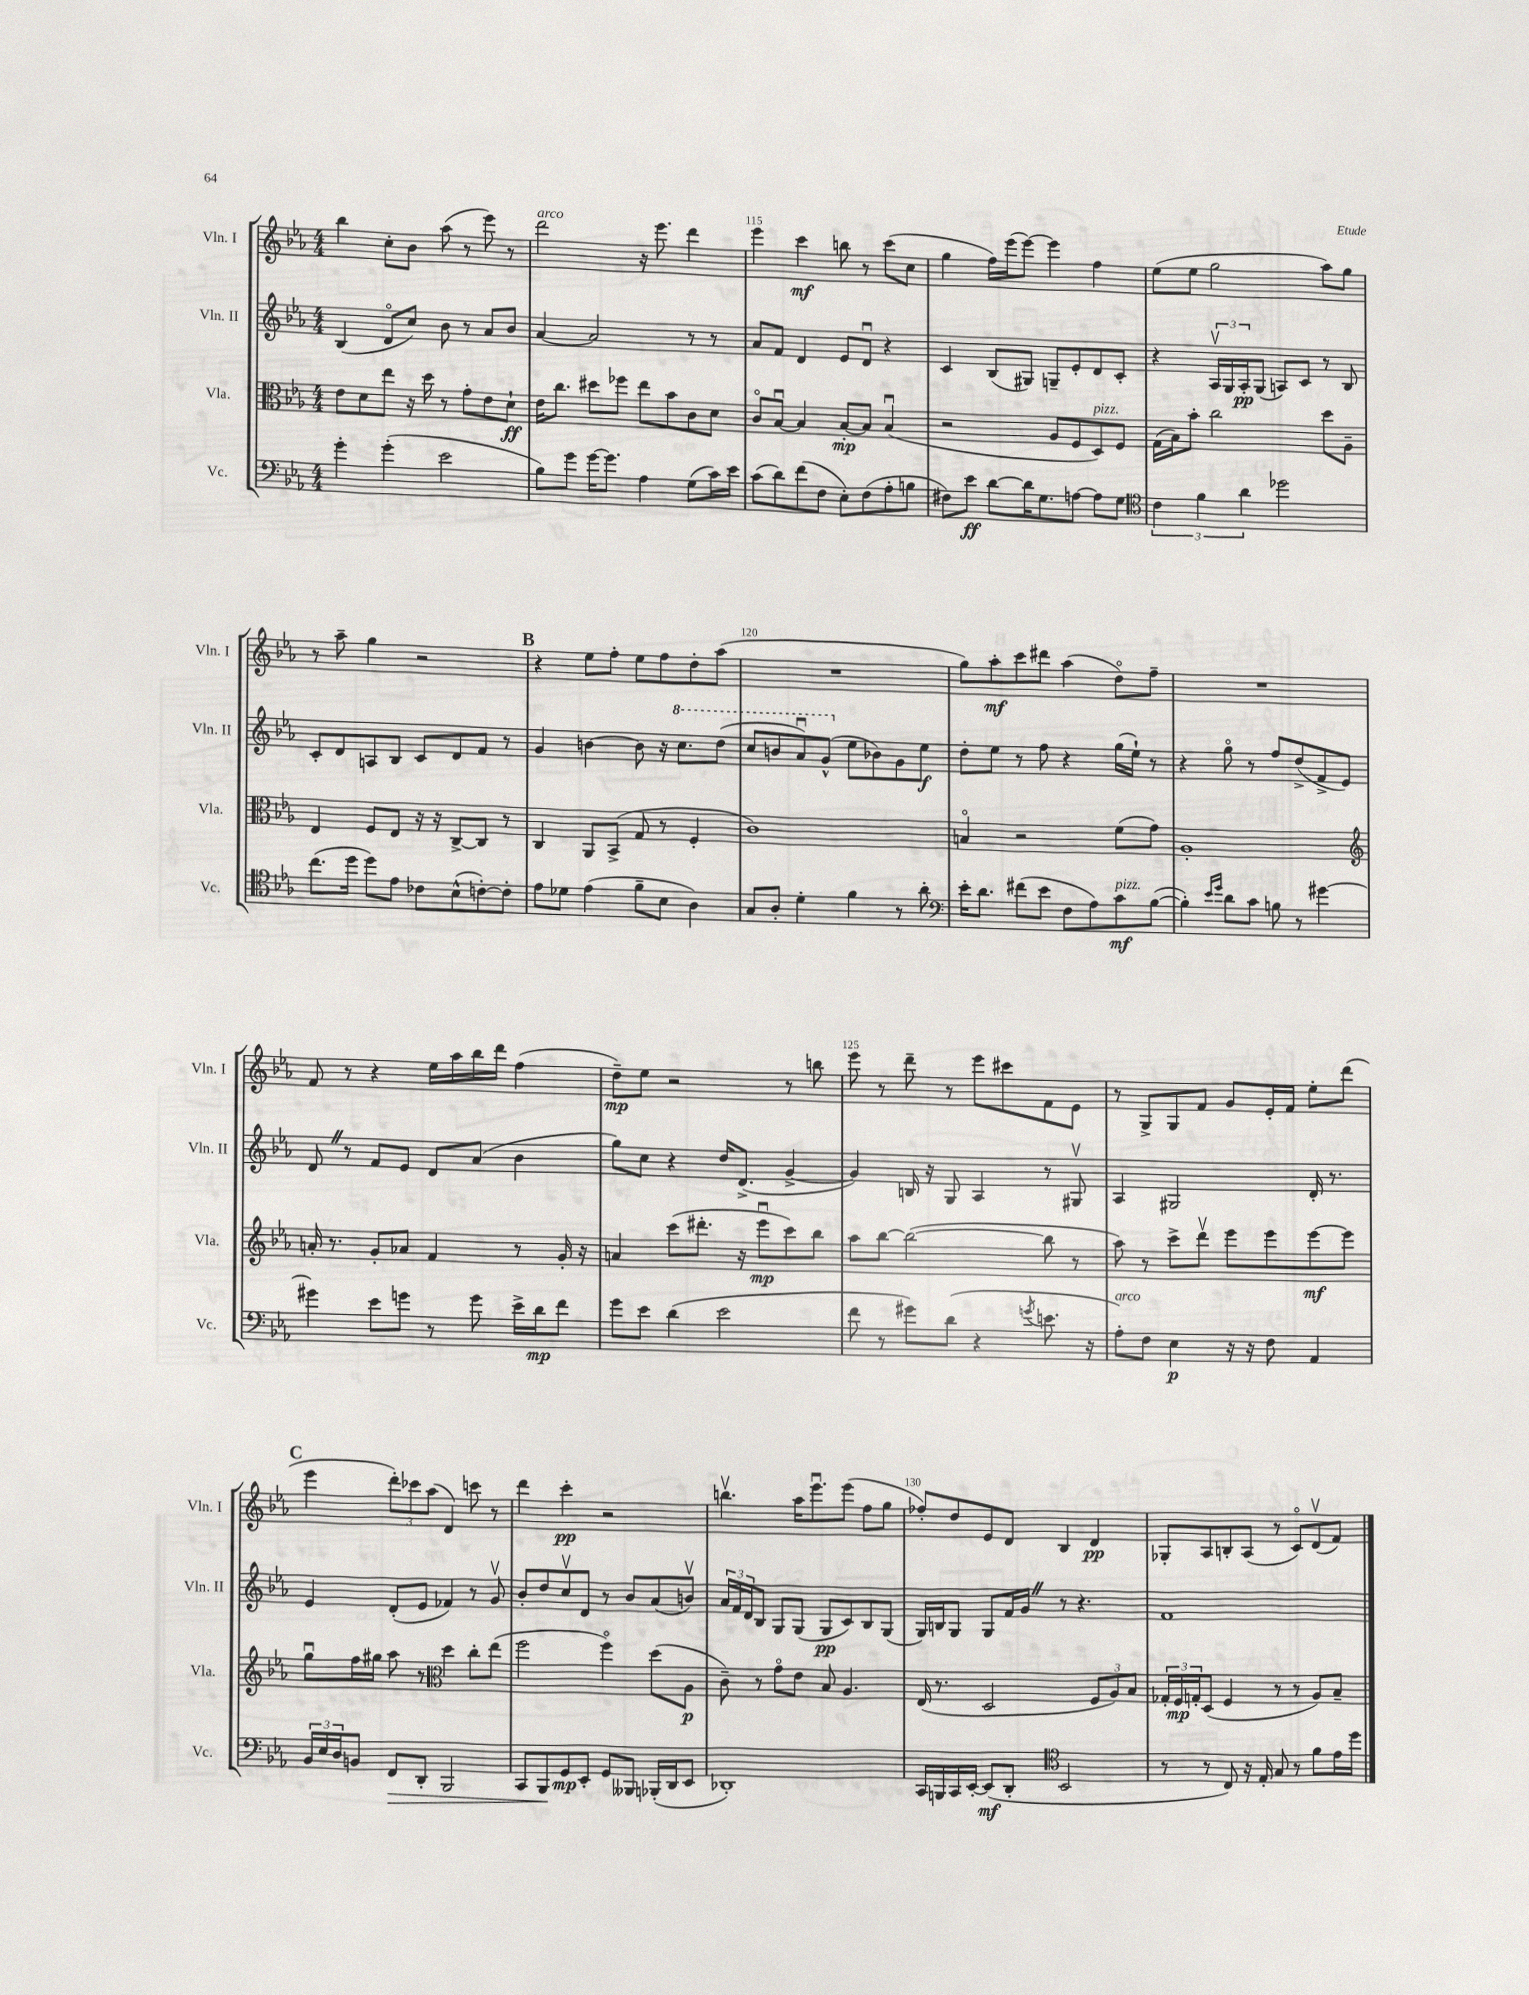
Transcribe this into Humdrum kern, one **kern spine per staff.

**kern	**dynam	**kern	**dynam	**kern	**dynam	**kern	**dynam
*part4	*part4	*part3	*part3	*part2	*part2	*part1	*part1
*staff4	*staff4	*staff3	*staff3	*staff2	*staff2	*staff1	*staff1
*I"Vc.	*	*I"Vla.	*	*I"Vln. II	*	*I"Vln. I	*
*I'Vc.	*	*I'Vla.	*	*I'Vln. II	*	*I'Vln. I	*
*clefF4	*	*clefC3	*	*clefG2	*	*clefG2	*
*k[b-e-a-]	*	*k[b-e-a-]	*	*k[b-e-a-]	*	*k[b-e-a-]	*
*M4/4	*	*M4/4	*	*M4/4	*	*M4/4	*
=113	=113	=113	=113	=113	=113	=113	=113
4g'\	.	8e-\L	.	(4B-/	.	4bb-\	.
.	.	8d\	.	.	.	.	.
(4g'\	.	8ee-\J	.	8d/L	.	8cc'\L	.
.	.	16r	.	8cc/J)	.	8b-\J	.
.	.	16dd\	.	.	.	.	.
2e-\	.	8r	.	8b-\	.	(8aa-\	.
.	.	8g'\L	.	8r	.	8r	.
.	.	8e-\	.	8a-/L	.	8eee-\)	.
.	.	8d`\J	ff	8b-/J	.	8r	.
=114	=114	=114	=114	=114	=114	=114	=114
!	!	!	!	!	!	!LO:TX:a:i:t=arco	!
8B-\L)	.	16e-\KL	.	[4a-/	.	2ddd\	.
.	.	8.cc\J	.	.	.	.	.
8g\J	.	.	.	.	.	.	.
[16g\KL	.	8dd#X\L	.	2a-/]	.	.	.
8.g\J]	.	.	.	.	.	.	.
.	.	8ff-X\J	.	.	.	.	.
4A-\	.	8ee-\L	.	.	.	16r	.
.	.	.	.	.	.	8.eee-\	.
.	.	8b-\	.	.	.	.	.
(8G\L	.	8c\	.	8r	.	4ddd\	.
16c\L)	.	8d\J	.	8r	.	.	.
16e-\JJ	.	.	.	.	.	.	.
=115	=115	=115	=115	=115	=115	=115	=115
(8c\L	.	8c/L	.	8a-/L	.	4eee-\	.
8d\)	.	[8B-u/J	.	8f/J	.	.	.
(8f\	.	4B-/]	.	4d/	.	4ccc\	mf
8F\J	.	.	.	.	.	.	.
8E-'\L)	.	[8B-'/L	mp	8e-/L	.	8bbn\	.
(8F\	.	8B-/J]	.	8du/J	.	8r	.
8A-'\	.	(4B-u/	.	4r	.	(8ccc\L	.
8Bn\J	.	.	.	.	.	8cc\J	.
=116	=116	=116	=116	=116	=116	=116	=116
8F#X\L)	.	2r	.	4c/	.	4gg\	.
8e-\J	ff	.	.	.	.	.	.
[8d\L	.	.	.	(8B-/L	.	16ff\LL)	.
.	.	.	.	.	.	(16eee-\J	.
16d\K]	.	.	.	8G#X/J)	.	[8eee-\J)	.
8.G\	.	.	.	.	.	.	.
.	.	8A-/L	.	8Gn~/L	.	4eee-\]	.
[8An\J	.	8F/	.	8e-'/	.	.	.
!	!	!LO:TX:a:i:t=pizz.	!	!	!	!	!
8A\L]	.	8D/)	.	8d/	.	4ff\	.
8G\J	.	8F/J	.	8c'/J	.	.	.
=117	=117	=117	=117	=117	=117	=117	=117
*clefC4	*	*	*	*	*	*	*
6c\	.	(16G\LL	.	4r	.	(8ee-\L	.
.	.	16B-\J)	.	.	.	.	.
.	.	8b-'\J	.	.	.	8ee-\J	.
6f\	.	.	.	.	.	.	.
.	.	2cc\	.	24A-v/LL	.	2gg\	.
.	.	.	.	24G/	.	.	.
6a-\	.	.	.	24A-'/J	pp	.	.
.	.	.	.	(8G/J	.	.	.
2dd-X\	.	.	.	8An/L)	.	.	.
.	.	.	.	8c/J	.	.	.
.	.	8dd\L	.	8r	.	8aa-\L)	.
.	.	8A-~\J	.	8B-/	.	8gg\J	.
!!LO:LB:g=z
=118	=118	=118	=118	=118	=118	=118	=118
(8.cc\L	.	4E-/	.	8c'/L	.	8r	.
.	.	.	.	8d/	.	8aa-~\	.
16dd\Jk	.	.	.	.	.	.	.
8dd\L)	.	8F/L	.	8An/	.	4gg\	.
8e-\J	.	8E-/J	.	8B-/J	.	.	.
8c-X\L	.	16r	.	8c/L	.	2r	.
.	.	16r	.	.	.	.	.
(8B-^^\	.	[8C^/L	.	8d/	.	.	.
[8cn'\)	.	8C/J]	.	8f/J	.	.	.
8c'\J]	.	8r	.	8r	.	.	.
!!LO:REH:place=s1:t=B
=119	=119	=119	=119	=119	=119	=119	=119
8e-\L	.	4C/	.	4g/	.	4r	.
8d-X\J	.	.	.	.	.	.	.
(4e-\	.	8AA-/L	.	[4bn\	.	8ee-\L	.
.	.	(8BB-^/J	.	.	.	8ff'\J	.
8f~\L	.	8G/	.	8b\]	.	8ee-\L	.
8B-\J	.	8r	.	16r	.	8ff\	.
*	*	*	*	*8va	*	*	*
.	.	.	.	8.ccc\L	.	.	.
4A-\)	.	4F'/	.	.	.	8dd'\	.
.	.	.	.	(8ddd\J	.	(8aa-\J	.
=120	=120	=120	=120	=120	=120	=120	=120
8G/L	.	1c)	.	8ccc/L	.	1r	.
8A-'/J	.	.	.	8bbn/	.	.	.
4d'\	.	.	.	8aa-u/)	.	.	.
.	.	.	.	(8gg^^/J	.	.	.
*	*	*	*	*X8va	*	*	*
4f\	.	.	.	8ee-\L	.	.	.
.	.	.	.	8b-X\)	.	.	.
8r	.	.	.	8g\	.	.	.
8a-'\	.	.	.	8ee-\J	f	.	.
=121	=121	=121	=121	=121	=121	=121	=121
*clefF4	*	*	*	*	*	*	*
16e-'\KL	.	4Bn/	.	8dd'\L	.	8gg\L)	.
8.d\J	.	.	.	.	.	.	.
.	.	.	.	8ee-\J	.	8aa-'\	mf
(8f#X\L	.	2r	.	8r	.	8ccc\	.
8e-\J	.	.	.	8ff\	.	8ddd#X\J	.
8F\L	.	.	.	4r	.	(4aa-\	.
8A-\)	.	.	.	.	.	.	.
!LO:TX:a:i:t=pizz.	!	!	!	!	!	!	!
8c\	mf	(8f\L	.	(16gg\LL	.	8dd\L)	.
.	.	.	.	16ee-`\JJ)	.	.	.
([8B-\J	.	8g\J)	.	8r	.	8ff~\J	.
=122	=122	=122	=122	=122	=122	=122	=122
4B-'\])	.	1A-'	.	4r	.	1r	.
16qqe-/LL	.	.	.	.	.	.	.
16qqg/JJ	.	.	.	.	.	.	.
8d\L	.	.	.	8gg\	.	.	.
8c\J	.	.	.	8r	.	.	.
8Bn\	.	.	.	8ff/L	.	.	.
8r	.	.	.	(8dd^/	.	.	.
[4g#X\	.	.	.	8f^/	.	.	.
.	.	.	.	8e-/J)	.	.	.
!!LO:LB:g=z
=123	=123	=123	=123	=123	=123	=123	=123
*	*	*clefG2	*	*	*	*	*
4g#X\]	.	16an'/	.	8dZ/	.	8f/	.
.	.	8.r	.	.	.	.	.
.	.	.	.	8r	.	8r	.
8e-\L	.	8g'/L	.	8f/L	.	4r	.
8gn\J	.	8a-X/J	.	8e-/J	.	.	.
8r	.	4f/	.	8d/L	.	16ee-\LL	.
.	.	.	.	.	.	16aa-\	.
8g\	.	.	.	(8a-/J	.	16bb-\	.
.	.	.	.	.	.	16ddd\JJ	.
16e-^\LL	.	8r	.	4b-\	.	(4ff\	.
16d\J	mp	.	.	.	.	.	.
8f\J	.	16g'/	.	.	.	.	.
.	.	16r	.	.	.	.	.
=124	=124	=124	=124	=124	=124	=124	=124
8g\L	.	4an/	.	8gg\L)	.	8dd~\L)	mp
8e-\J	.	.	.	8cc\J	.	8ee-\J	.
(4d\	.	(8ccc\L	.	4r	.	2r	.
.	.	8.ddd#X'\J	.	.	.	.	.
2e-\	.	.	.	16dd/KL	.	.	.
.	.	16r	.	(8.d^/J	.	.	.
.	.	8eee-u\L	mp	.	.	.	.
.	.	8ccc\)	.	[4g^/	.	8r	.
.	.	8bb-\J	.	.	.	8bbn\	.
=125	=125	=125	=125	=125	=125	=125	=125
8f\	.	8aa-\L	.	4g/])	.	8eee-\	.
8r	.	[8bb-\J	.	.	.	8r	.
8g#X\L)	.	(2bb-\_	.	16Bn/	.	8ddd~\	.
.	.	.	.	16r	.	.	.
(8d\J	.	.	.	8G/	.	8r	.
4r	.	.	.	4A-/	.	8eee-\L	.
.	.	.	.	.	.	8ccc#X\	.
8qgn/	.	.	.	.	.	.	.
8.en\	.	8bb-\]	.	8r	.	8f\	.
.	.	8r	.	8G#Xv/	.	8e-\J	.
16r	.	.	.	.	.	.	.
=126	=126	=126	=126	=126	=126	=126	=126
!LO:TX:a:i:t=arco	!	!	!	!	!	!	!
8A-'\L)	.	8aa-\)	.	4A-/	.	8r	.
8F\J	.	8r	.	.	.	8G^/L	.
4E-\	p	8ccc^\L	.	2G#X/	.	8G/	.
.	.	8dddv\J	.	.	.	8f/J	.
16r	.	8eee-\L	.	.	.	8g/L	.
16r	.	.	.	.	.	.	.
8F\	.	8eee-\	.	.	.	16e-'/L	.
.	.	.	.	.	.	16f/JJ	.
4AA-/	.	[8eee-\	mf	16d'/	.	8ee-'\L	.
.	.	.	.	8.r	.	.	.
.	.	8eee-\J]	.	.	.	(8ddd\J	.
!!LO:LB:g=z
!!LO:REH:place=s1:t=C
=127	=127	=127	=127	=127	=127	=127	=127
24BB-/LL	.	8ggu\L	.	4e-/	.	4eee-\	.
24E-/	.	.	.	.	.	.	.
24D/J	.	.	.	.	.	.	.
8BBn/J	.	16ff\L	.	.	.	.	.
.	.	16gg#X\JJ	.	.	.	.	.
!	!LO:HP:b	!	!	!	!	!	!
8FF/L	>	8aa-\	.	(8d'/L	.	12ddd'\L)	.
.	.	.	.	.	.	12ccc-X\	.
8DD'/J	.	8r	.	8e-/J	.	.	.
.	.	.	.	.	.	(12aa-\J	.
*	*	*clefC3	*	*	*	*	*
2BBB-/	.	4dd\	.	4f-X/)	.	4d/)	.
.	.	8cc'\L	.	8r	.	8cccn\	.
.	.	(8ee-\J	.	8gv/	.	8r	.
=128	=128	=128	=128	=128	=128	=128	=128
8CC/L	.	2ff\	.	8b-'/L	.	4ddd\	.
8BBB-/	.	.	.	8dd/	.	.	.
8GG/	] mp	.	.	8ccv/	.	4ccc'\	pp
8EE-'/J	.	.	.	8d/J	.	.	.
8GG/L	.	4ff\)	.	8r	.	2r	.
8BBB--X/J	.	.	.	8b-/L	.	.	.
(16BBB-X'/LL	.	(8dd\L	.	(8a-/	.	.	.
16DD/J	.	.	.	.	.	.	.
8EE-/J	.	8A-\J	p	8bnv/J)	.	.	.
=129	=129	=129	=129	=129	=129	=129	=129
1DD-X')	.	8c~\)	.	24a-/LL	.	4.bbnv\	.
.	.	.	.	24f/	.	.	.
.	.	.	.	24d/J	.	.	.
.	.	8r	.	8B-/J	.	.	.
.	.	8g\L	.	8G/L	.	.	.
.	.	8e-\J	.	(8G/J	.	16aa-\KL	.
.	.	.	.	.	.	8.eee-u\	.
.	.	8B-/	.	8G/L	pp	.	.
.	.	4.A-/	.	8c/)	.	(8eee-\J	.
.	.	.	.	8B-/	.	8ff\L	.
.	.	.	.	(8G/J	.	8gg\J	.
=130	=130	=130	=130	=130	=130	=130	=130
16CC/LL	.	(16E-/	.	16G/LL)	.	8ff-X'/L)	.
16BBBn/	.	8.r	.	16Bn/J	.	.	.
16CC/	.	.	.	8G/J	.	8dd/	.
[16EE-'/JJ	.	.	.	.	.	.	.
(8EE-/L]	mf	2D/	.	8G/L	.	8e-/	.
8DD'/J	.	.	.	16f/L	.	8d/J	.
.	.	.	.	16gZ/JJ	.	.	.
*clefC4	*	*	*	*	*	*	*
2BB-/	.	.	.	8r	.	4B-/	.
.	.	.	.	4.r	.	.	.
.	.	12F/L	.	.	.	4d/	pp
.	.	12A-/)	.	.	.	.	.
.	.	12B-/J	.	.	.	.	.
=131	=131	=131	=131	=131	=131	=131	=131
8r	.	24G-X'/LL	.	1f	.	8G-X'/L	.
.	.	24F/	mp	.	.	.	.
.	.	24Gn'/J	.	.	.	.	.
8r	.	(8D/J	.	.	.	8A-/	.
8C/)	.	4F/	.	.	.	8Bn'/	.
16r	.	.	.	.	.	(8A-/J	.
16E-'/	.	.	.	.	.	.	.
8G/	.	8r	.	.	.	8r	.
8r	.	8r	.	.	.	8c/L)	.
8f\L	.	8A-/L)	.	.	.	(8dv/	.
16e-\L	.	8B-~/J	.	.	.	8f/J)	.
16dd\JJ	.	.	.	.	.	.	.
==	==	==	==	==	==	==	==
*-	*-	*-	*-	*-	*-	*-	*-
